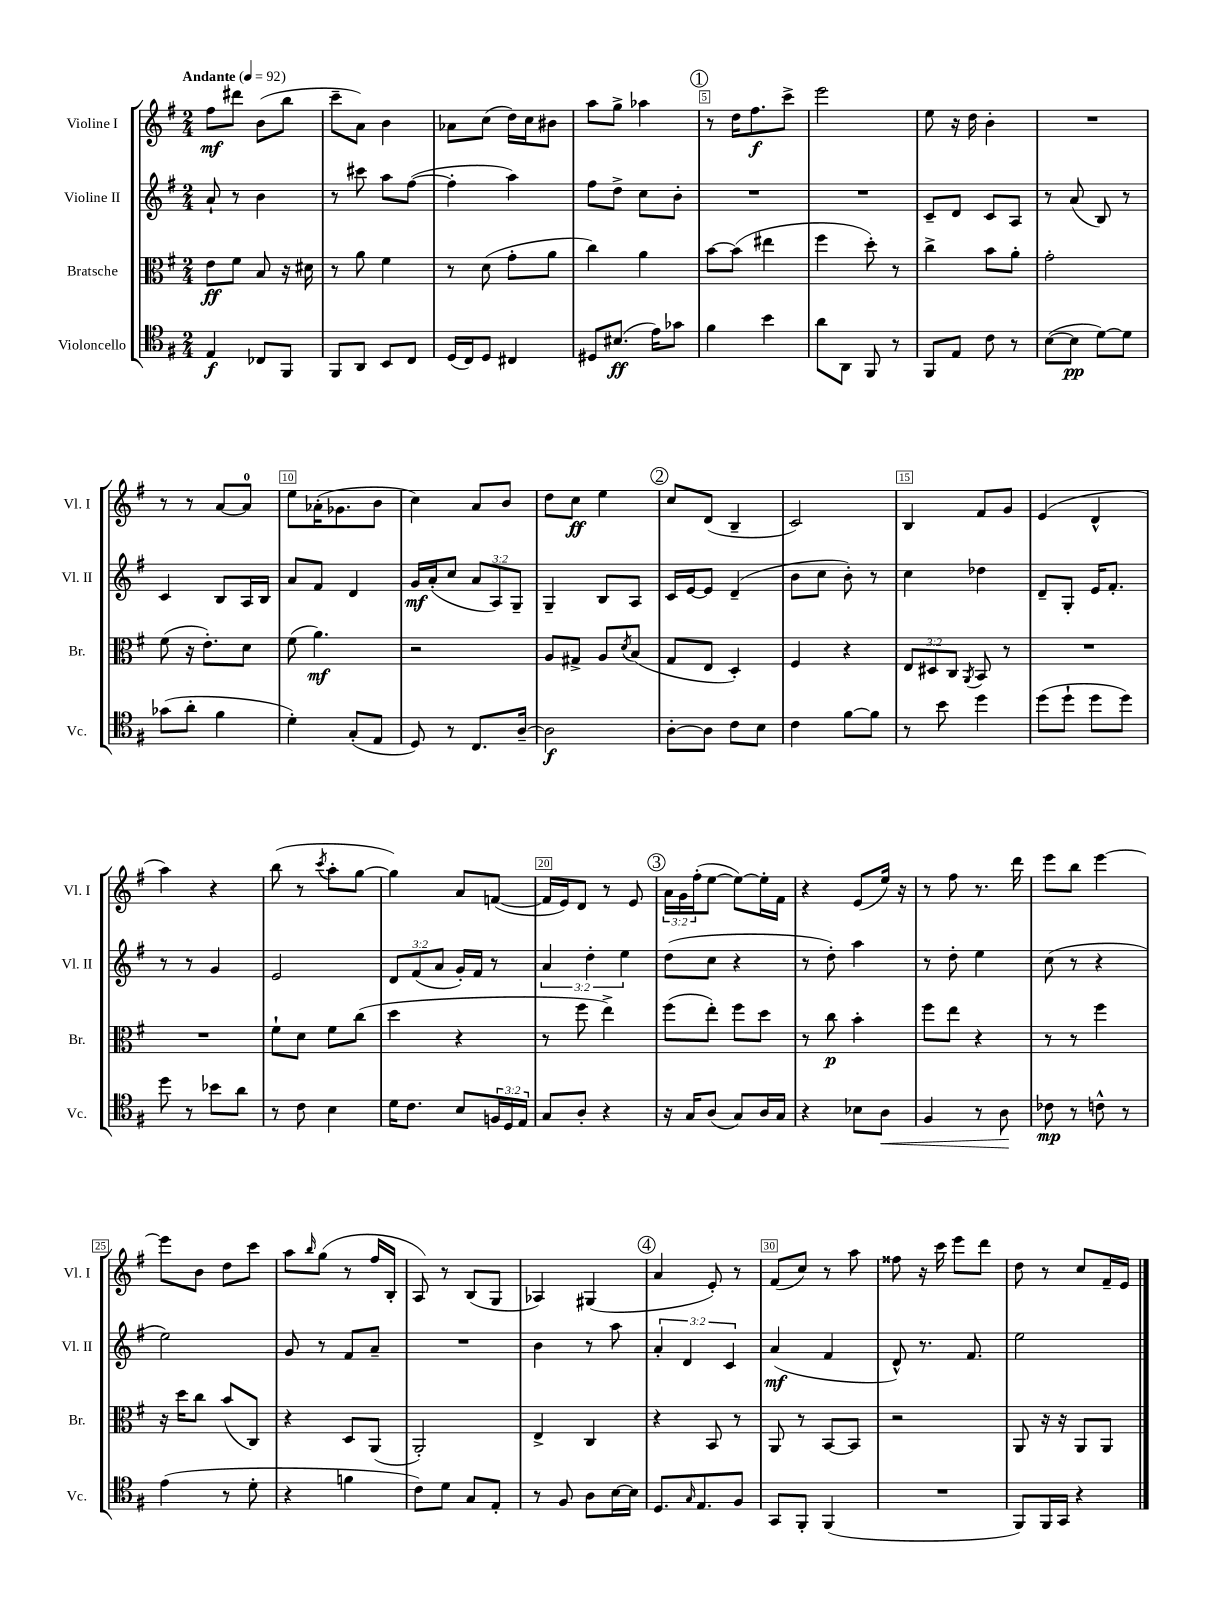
<<
\new StaffGroup <<
\new Staff = "s0" \with { instrumentName = "Violine I" shortInstrumentName = "Vl. I" } {
    \clef treble \key g \major \numericTimeSignature \time 2/4 \override Staff.TupletNumber.text = #tuplet-number::calc-fraction-text \tempo "Andante" 4 = 92
    fis''8\mf dis'''8 b'8( b''8 |
    c'''8-- a'8) b'4 |
    aes'8 c''8( d''16) c''16 bis'8 |
    a''8 g''8-> aes''4 |
    \mark \markup { \circle "1" } r8 d''16 fis''8.\f c'''8-> |
    e'''2 |
    e''8 r16 d''16 b'4-. |
    R2 |
    r8 r8 a'8~ a'8-0 |
    e''8 aes'16-.( ges'8. b'8 |
    c''4) a'8 b'8 |
    d''8 c''8\ff e''4 |
    \mark \markup { \circle "2" } c''8 d'8( b4-- |
    c'2) |
    b4 fis'8 g'8 |
    e'4( d'4-^ |
    a''4) r4 |
    b''8( r8 \acciaccatura { c'''8 } a''8-. g''8~ |
    g''4) a'8 f'8~( |
    f'16 e'16) d'8 r8 e'8 |
    \mark \markup { \circle "3" } \tuplet 3/2 { a'16 g'16 fis''16-.( } e''8~ e''8~) e''16-. fis'16 |
    r4 e'8( e''16) r16 |
    r8 fis''8 r8. d'''16 |
    e'''8 b''8 e'''4~ |
    e'''8 b'8 d''8 c'''8 |
    a''8 \grace { b''16 } g''8( r8 fis''16 b16-. |
    a8) r8 b8( g8 |
    aes4) gis4( |
    \mark \markup { \circle "4" } a'4 e'8-.) r8 |
    fis'8( c''8) r8 a''8 |
    fisis''8 r16 c'''16 e'''8 d'''8 |
    d''8 r8 c''8 fis'16-- e'16 \bar "|." |
}
\new Staff = "s1" \with { instrumentName = "Violine II" shortInstrumentName = "Vl. II" } {
    \clef treble \key g \major \numericTimeSignature \time 2/4 \override Staff.TupletNumber.text = #tuplet-number::calc-fraction-text
    a'8-! r8 b'4 |
    r8 cis'''8 a''8 fis''8~( |
    fis''4-. a''4) |
    fis''8 d''8-> c''8 b'8-. |
    \mark \markup { \circle "1" } R2 |
    R2 |
    c'8-- d'8 c'8 a8 |
    r8 a'8( b8) r8 |
    c'4 b8 a16 b16 |
    a'8 fis'8 d'4 |
    g'16\mf a'16-.( c''8 \tuplet 3/2 { a'8 a8) g8-- } |
    g4-- b8 a8 |
    \mark \markup { \circle "2" } c'16 e'16~ e'8 d'4--( |
    b'8 c''8 b'8-.) r8 |
    c''4 des''4 |
    d'8-- g8-. e'16 fis'8.-. |
    r8 r8 g'4 |
    e'2 |
    \tuplet 3/2 { d'8 fis'8( a'8 } g'16-.) fis'16 r8 |
    \tuplet 3/2 { a'4 d''4-. e''4 } |
    \mark \markup { \circle "3" } d''8( c''8 r4 |
    r8 d''8-.) a''4 |
    r8 d''8-. e''4 |
    c''8( r8 r4 |
    e''2) |
    g'8 r8 fis'8 a'8-- |
    R2 |
    b'4 r8 a''8 |
    \mark \markup { \circle "4" } \tuplet 3/2 { a'4-. d'4 c'4 } |
    a'4\mf( fis'4 |
    d'8-^) r8. fis'8. |
    e''2 \bar "|." |
}
\new Staff = "s2" \with { instrumentName = "Bratsche" shortInstrumentName = "Br." } {
    \clef alto \key g \major \numericTimeSignature \time 2/4 \override Staff.TupletNumber.text = #tuplet-number::calc-fraction-text
    e'8\ff fis'8 b8 r16 dis'16 |
    r8 a'8 fis'4 |
    r8 d'8( g'8-. a'8 |
    c''4) a'4 |
    \mark \markup { \circle "1" } b'8~ b'8( eis''4 |
    fis''4 d''8-.) r8 |
    c''4-> b'8 a'8-. |
    g'2-. |
    fis'8( r16 e'8.-.) d'8 |
    fis'8( a'4.\mf) |
    r2 |
    a8 gis8-> a8 \acciaccatura { d'8 } b8( |
    \mark \markup { \circle "2" } g8 e8 d4-.) |
    fis4 r4 |
    \tuplet 3/2 { e8 dis8 c8 } \acciaccatura { a,8 } b,8 r8 |
    R2 |
    R2 |
    fis'8-! d'8 fis'8 c''8( |
    d''4 r4 |
    r8 fis''8 e''4->) |
    \mark \markup { \circle "3" } fis''8( e''8-.) fis''8 d''8 |
    r8 c''8\p b'4-. |
    fis''8 e''8 r4 |
    r8 r8 fis''4 |
    r16 d''16 c''8 b'8( c8) |
    r4 d8 a,8( |
    a,2-.) |
    e4-> c4 |
    \mark \markup { \circle "4" } r4 b,8 r8 |
    a,8 r8 b,8~ b,8 |
    r2 |
    a,8 r16 r16 a,8 a,8 \bar "|." |
}
\new Staff = "s3" \with { instrumentName = "Violoncello" shortInstrumentName = "Vc." } {
    \clef tenor \key g \major \numericTimeSignature \time 2/4 \override Staff.TupletNumber.text = #tuplet-number::calc-fraction-text
    e4\f ces8 fis,8 |
    fis,8 a,8 b,8 c8 |
    d16( c16) d8 cis4 |
    dis8 bis8.\ff( e'16) ges'8 |
    \mark \markup { \circle "1" } fis'4 b'4 |
    a'8 a,8 fis,8 r8 |
    fis,8 e8 c'8 r8 |
    b8~( b8\pp d'8~) d'8 |
    ges'8( a'8-. fis'4 |
    d'4-.) g8-.( e8 |
    d8) r8 c8. a16~-- |
    a2\f |
    \mark \markup { \circle "2" } a8~-. a8 c'8 b8 |
    c'4 fis'8~ fis'8 |
    r8 b'8 d''4 |
    d''8( d''8-! d''8 d''8) |
    d''8 r8 bes'8 a'8 |
    r8 c'8 b4 |
    d'16 c'8. b8 \tuplet 3/2 { f16 d16 e16 } |
    g8 a8-. r4 |
    \mark \markup { \circle "3" } r16 g16 a8( g8) a16 g16 |
    r4 bes8 a8\< |
    fis4 r8 a8\! |
    ces'8\mp r8 c'8-^ r8 |
    e'4( r8 d'8-. |
    r4 f'4 |
    c'8) d'8 g8 e8-. |
    r8 fis8 a8 b16~ b16 |
    \mark \markup { \circle "4" } d8. \grace { g16 } e8. fis8 |
    g,8 fis,8-. fis,4( |
    R2 |
    fis,8) fis,16 g,16 r4 \bar "|." |
}
>>
>>
\layout { \context { \Score \override BarNumber.break-visibility = ##(#f #t #t) barNumberVisibility = #(every-nth-bar-number-visible 5) \override BarNumber.stencil = #(make-stencil-boxer 0.1 0.3 ly:text-interface::print) } }
